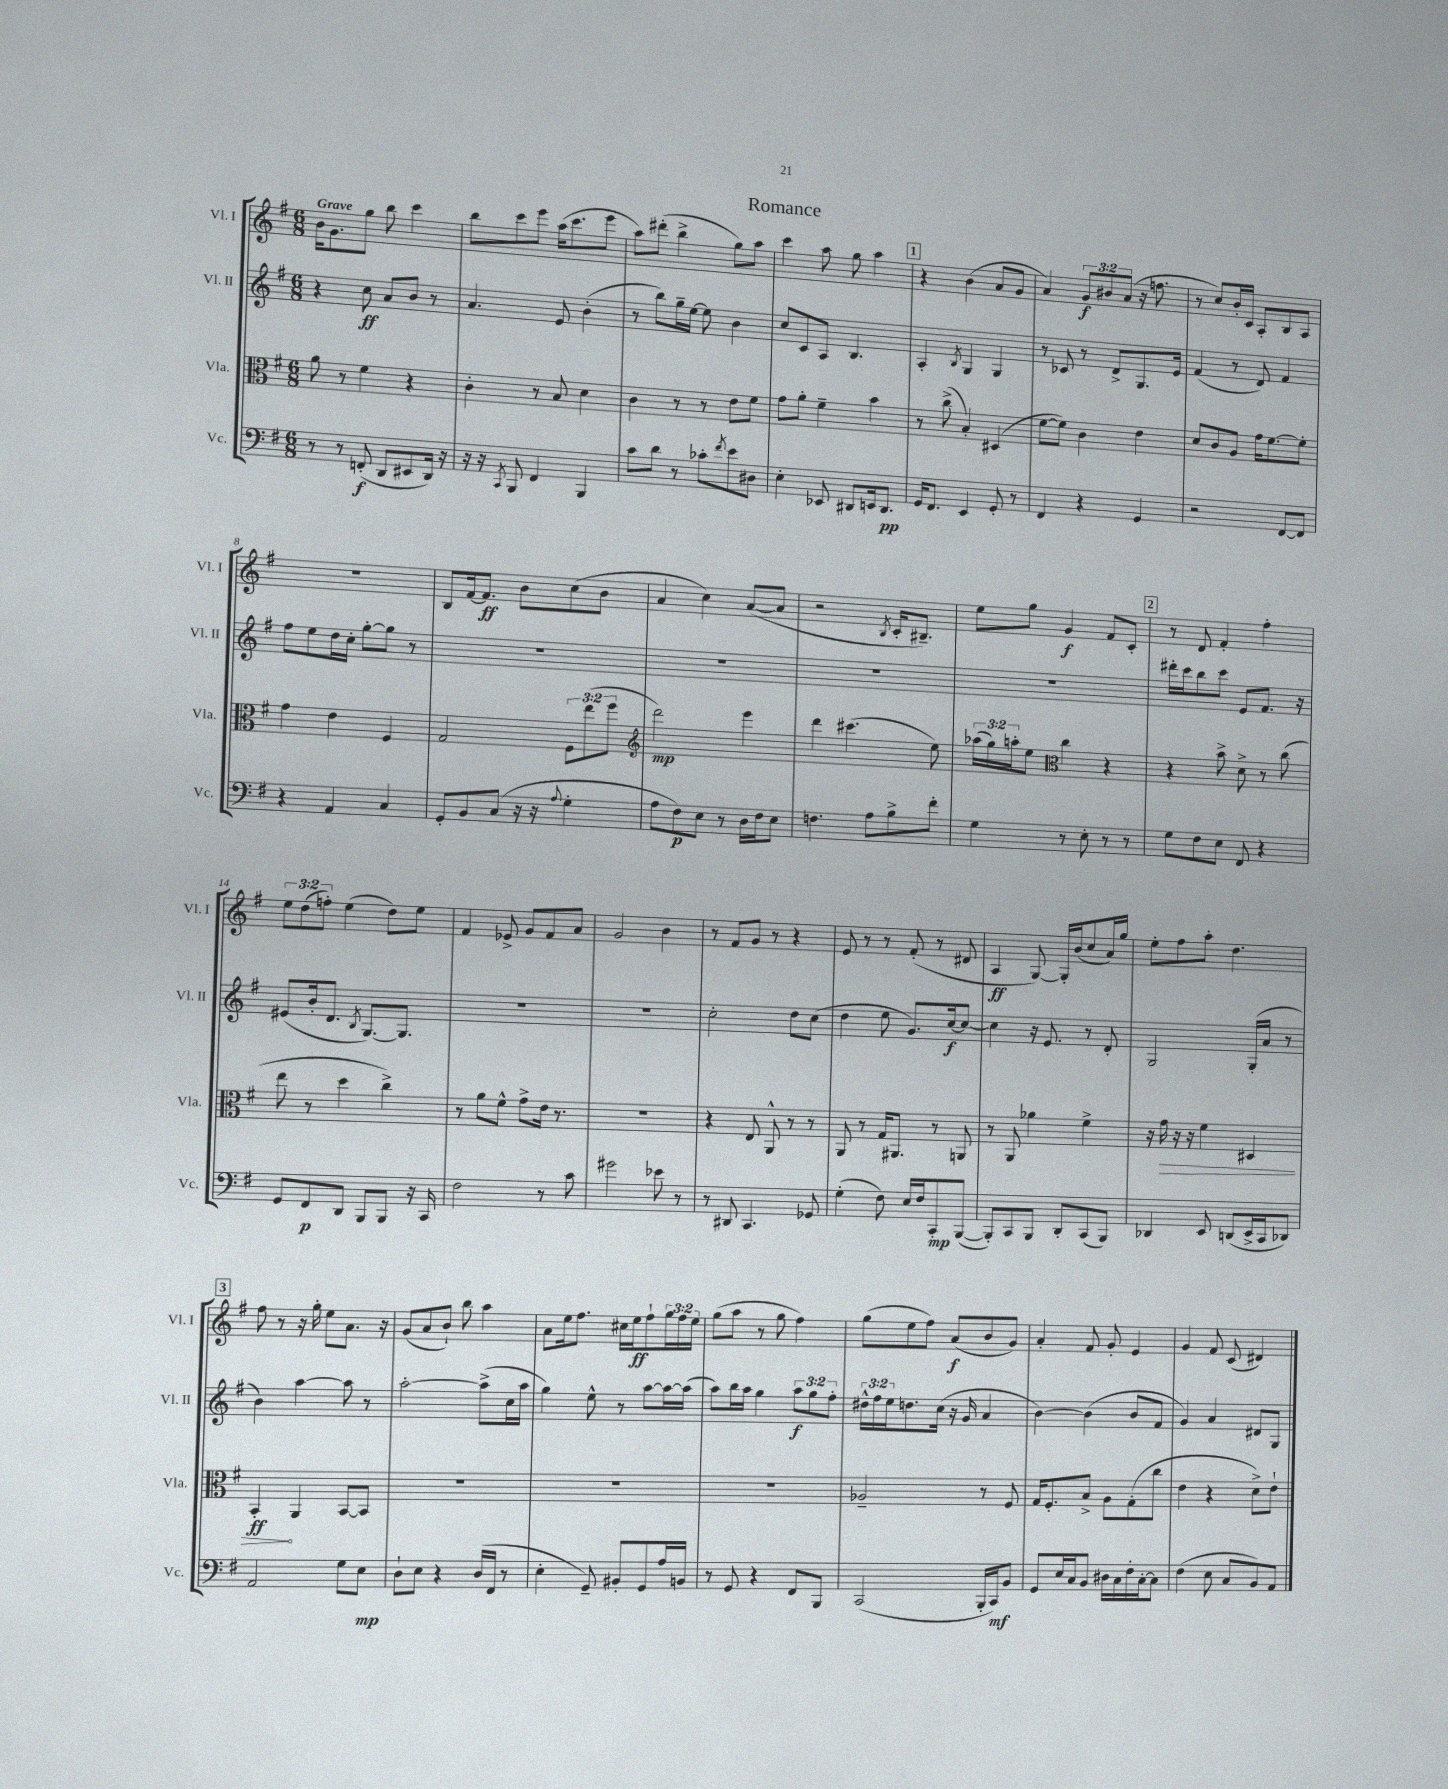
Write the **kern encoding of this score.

**kern	**kern	**kern	**kern
*staff4	*staff3	*staff2	*staff1
*clefF4	*clefC3	*clefG2	*clefG2
*k[f#]	*k[f#]	*k[f#]	*k[f#]
*M6/8	*M6/8	*M6/8	*M6/8
8r	8a	4r	16b
.	.	.	8.g
8r	8r	.	.
(8FF'	4f#	8cc	8gg
8DD	.	8a	8bb
8EE#	4r	8b	4ccc
16DD)	.	8r	.
16r	.	.	.
=	=	=	=
16r	4c'	4.a	8bb
16r	.	.	.
8qCC	.	.	.
8BBB	.	.	8ccc
4FF#	8r	.	8eee
.	8B	8e	(16aa
.	.	.	8.ccc
4BBB	4d	(4b'	.
.	.	.	8eee
=	=	=	=
8c	4c	8r	8aa)
8d	.	8bb)	(8ddd#'
8r	8r	16gg~	4bb^
.	.	[16ee	.
8c-'	8r	8ee]	.
8qf#	.	.	.
8e	8e	4b	8gg)
8D#	8f#	.	8aa
=	=	=	=
4E'	8g	8cc	4ccc
.	8a'	8c	.
8EE-	4f#~	8A	8aa
8DD#	.	4.B	8gg
16EE	4b	.	4aa
8.DD#	.	.	.
=	=	=	=
16GG	8r	4A'	4r
8.FF#	.	.	.
.	(8cc^	.	.
.	.	8qB	.
4EE	4B')	4G	(4b
8GG'	(4D#	4G	8a
8r	.	.	8g
=	=	=	=
4FF#	[8f#	8r	4a)
.	8f#])	8c-	.
4r	4c	8r	12g
.	.	.	12b#
.	.	8d^	.
.	.	.	(12a
4GG	4e	8.G	16r
.	.	.	8.ff
.	.	16e	.
=	=	=	=
2r	8d	(4f#	8r
.	8c	.	8cc)
.	8A	8r	16b'
.	.	.	16c
.	16g	8d)	8A'
.	[8.f#	.	.
[8FF#	.	4f#	8B
8FF#]	8f#']	.	8A
=	=	=	=
4r	4g	8ff#	2.r
.	.	8ee	.
4AA	4e	16dd	.
.	.	16cc'	.
.	.	[8gg'	.
4C	4F#	8gg]	.
.	.	8r	.
=	=	=	=
8GG'	2G	2.r	8B
8BB	.	.	[16f#
.	.	.	8.f#]
(8C	.	.	.
16r	.	.	8b
16r	.	.	.
8qqA	.	.	.
4G'	12F#	.	(8cc
.	(12ee	.	.
.	.	.	8b
.	12ff#	.	.
=	=	=	=
*	*clefG2	*	*
8A	2ddd)	2.r	4a
8F#)	.	.	.
8E	.	.	4cc)
8r	.	.	.
16D	4eee	.	([8a
16F#	.	.	.
8E	.	.	8a]
=	=	=	=
4.F	4ddd	2.r	2r
.	(4.ccc#	.	.
8A	.	.	.
.	.	.	8qB
8B^	.	.	16c'
.	.	.	8.B#~)
8f#'	8ee)	.	.
=	=	=	=
4G	(24aa-	2.r	8ee
.	24gg)	.	.
.	24aa'	.	.
.	8ee	.	8gg
*	*clefC3	*	*
8r	4cc	.	4g
8E'	.	.	.
8r	4r	.	8f#
8r	.	.	8c'
=	=	=	=
8G	4r	16ddd#'	8r
.	.	16ccc	.
8F#	.	8bb	8d
8E	8b^	8ccc	4f#'
8FF#	8d^	8e	.
4r	8r	8.f#	4ff#'
.	(8cc	.	.
.	.	16r	.
=	=	=	=
8GG	8ee	(8e#	12ee
.	.	.	(12dd
8FF#	8r	16b'	.
.	.	.	12ff')
.	.	8.d	.
8DD	4dd	.	(4ee
.	.	8qB	.
8BBB	.	[8.G)	.
8BBB	4cc^)	.	8dd)
.	.	8.G]	.
16r	.	.	8ee
16CC	.	.	.
=	=	=	=
2F#	8r	2.r	4f#
.	8a	.	.
.	8f#^^	.	8e-^
.	8g^	.	8g
8r	16e	.	8f#
.	8.r	.	.
8c	.	.	8a
=	=	=	=
2g#	2.r	2.r	2g
8e-	.	.	4b
8r	.	.	.
=	=	=	=
8r	4r	2cc'	8r
8DD#	.	.	8f#
4.CC	8E	.	8g
.	8AA^^	.	8r
.	8r	8dd	4r
8GG-	8r	(8cc	.
=	=	=	=
(4G'	8AA	4dd	8e
.	8r	.	8r
8F#)	16G	8ee	8r
.	8.AA#	.	.
16E	.	8.g)	(8f#'
16F#	.	.	.
8CC'	8r	.	8r
.	.	[16cc	.
([8BBB	8AA	8cc_	8d#
=	=	=	=
8BBB'])	8r	4cc]	4A
8CC	8AA	.	.
8BBB	4a-	16r	[8G)
.	.	8.e	.
8DD'	.	.	16G']
.	.	.	(16b
(8CC	4f#^	8r	8cc
8BBB)	.	8d'	16a)
.	.	.	16gg
=	=	=	=
4DD-	16r	2G	8ee'
.	16g	.	.
.	16r	.	8ff#
.	16r	.	.
8EE	4f#	.	8aa'
(8DD	.	.	4.dd
16EE^	4D#	(16G'	.
16CC	.	16a	.
8DD-)	.	8r	.
=	=	=	=
2AA	4BB'	4b)	8ff#
.	.	.	8r
.	4AA	[4aa	16r
.	.	.	16gg'
.	.	.	8ee
8G	[8BB	8aa]	8.a
8E	8BB]	8r	.
.	.	.	16r
=	=	=	=
8D`	2.r	[2aa'	(8g
8E	.	.	8a
4r	.	.	8b`)
.	.	.	8bb
(16D	.	(8aa^]	4aa
16FF#	.	.	.
8r	.	16cc	.
.	.	16aa	.
=	=	=	=
4E'	2.r	4gg)	8a
.	.	.	16ee
.	.	.	8.ff#
8GG~)	.	8ee^^	.
8BB#'	.	8r	16cc#
.	.	.	16ee
8GG	.	[8aa	8ff#`
16A	.	16aa_	24gg
.	.	.	24ff#
16BB	.	(16aa]	.
.	.	.	24ee
=	=	=	=
8r	2.r	8aa)	(8gg
8GG	.	16bb	8aa
.	.	16aa	.
4r	.	4gg	8r
.	.	.	8gg
8FF#	.	12aa	4ff#)
.	.	12gg	.
8BBB	.	.	.
.	.	12ff#'	.
=	=	=	=
(2CC	2A-~	24dd#^^	(8gg
.	.	24ff#	.
.	.	24ee	.
.	.	8.dd	8ee
.	.	.	8ff#)
.	.	(16cc	.
.	.	16r	(8a
.	.	16g	.
16BBB'	8r	4a	8b
16CC)	.	.	.
8BB	8F#	.	8g)
=	=	=	=
8GG	16G	[4b)	4a'
.	8.F#'	.	.
16E	.	.	.
16C	.	.	.
8BB	8B^	(4b]	8f#
16D#	8A	.	8g'
16C	.	.	.
16F#'	(8G'	8b	4e
[16C'	.	.	.
8C]	8cc	8f#	.
=	=	=	=
(4F#	4e	4g)	4g
8E	4r	4a	8f#
8C	.	.	(8c
8BB)	8d^)	8d#	4d#)
8AA	8e`	8G	.
==	==	==	==
*-	*-	*-	*-
